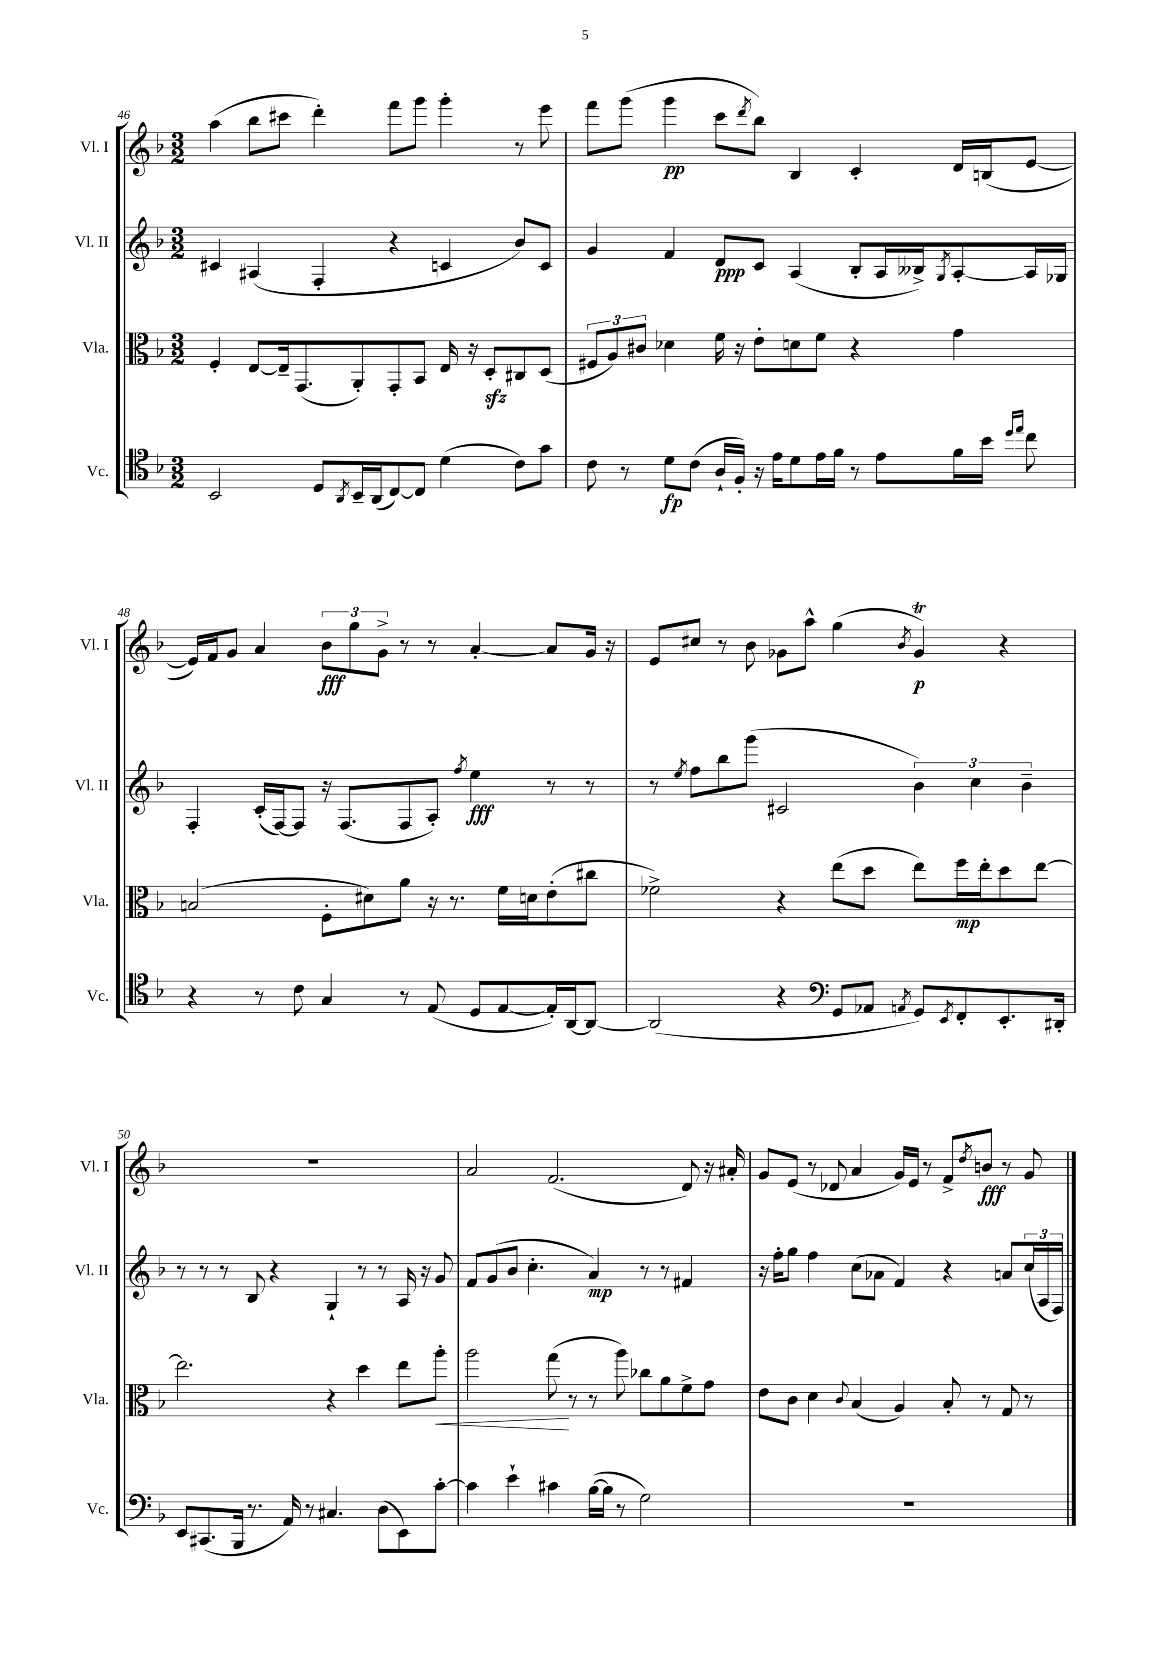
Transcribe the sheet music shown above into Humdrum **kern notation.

**kern	**kern	**kern	**kern
*staff4	*staff3	*staff2	*staff1
*clefC4	*clefC3	*clefG2	*clefG2
*k[b-]	*k[b-]	*k[b-]	*k[b-]
*M3/2	*M3/2	*M3/2	*M3/2
2BB-	4F'	4c#	(4aa
.	[8E	(4A#	8bb-
.	16E~]	.	8ccc#
.	(8.GG	.	.
8D	.	4F'	4ddd')
8qAA	.	.	.
16BB-~	8AA')	.	.
(16AA	.	.	.
[8C)	8GG'	4r	8fff
8C]	8BB-	.	8ggg
(4d	16E	4c	4ggg'
.	16r	.	.
.	8D'	.	.
8c)	8C#	8b-)	8r
8g	(8D	8c	8eee
=	=	=	=
8c	12F#	4g	8fff
.	12A)	.	.
8r	.	.	(8ggg
.	12c#	.	.
8d	4d-	4f	4ggg
(8c	.	.	.
16A`	16f	8d	8ccc
16F')	16r	.	.
.	.	.	8qddd
16r	8e'	8c	8bb-)
16e	.	.	.
8d	8d	(4A	4B-
16e	8f	.	.
16f	.	.	.
8r	4r	8B-'	4c'
8e	.	16A	.
.	.	16B--^)	.
.	.	8qG	.
16f	4g	[8A'	16d
16b-	.	.	(16B
16qqdd	.	.	.
16qqee	.	.	.
8cc	.	16A]	[8e
.	.	16G-	.
=	=	=	=
4r	(2B	4F'	16e])
.	.	.	16f
.	.	.	8g
8r	.	(16c'	4a
.	.	[16F)	.
8c	.	8F]	.
4G	8F'	16r	12b-
.	.	(8.F	.
.	.	.	12gg
.	8d#)	.	.
.	.	.	12g^
8r	8a	8F	8r
(8E	16r	8A')	8r
.	8.r	.	.
.	.	8qff	.
8D	.	4ee	[4a'
[8E	16f	.	.
.	16d	.	.
16E'])	(8e'	8r	8a]
[16AA	.	.	.
8AA_	8cc#	8r	16g
.	.	.	16r
=	=	=	=
(2AA]	2f-^)	8r	8e
.	.	8qee	.
.	.	8ff	8cc#
.	.	8bb-	8r
.	.	(8ggg	8b-
4r	4r	2c#	8g-
.	.	.	8aa^^
*clefF4	*	*	*
8GG	(8ee	.	(4gg
8AA-	8dd	.	.
8qAA	.	.	8qb-
8GG)	8ee)	6b-)	4g-)
8qEE	.	.	.
8FF'	16ff	.	.
.	.	6cc	.
.	16ee'	.	.
8.EE'	8dd	.	4r
.	.	6b-~	.
.	[8ee	.	.
16DD#'	.	.	.
=	=	=	=
8EE	2.ee]	8r	1.r
(8.CC#	.	8r	.
.	.	8r	.
16BBB-	.	.	.
8.r	.	8B-	.
.	.	4r	.
16AA)	.	.	.
8r	.	.	.
4.C#	4r	4G`	.
.	4dd	8r	.
(8D	.	8r	.
8EE)	8ee	16A	.
.	.	16r	.
[8c'	8aa'	8g	.
=	=	=	=
4c]	2aa	8f	2a
.	.	(8g	.
4e`	.	8b-	.
.	.	4.cc'	.
4c#	(8gg	.	(2.f
.	8r	.	.
([16B-	8r	4a)	.
16B-]	.	.	.
8r	8aa)	.	.
2G)	8cc-	8r	.
.	8a	8r	.
.	8f^	4f#	8d)
.	8g	.	16r
.	.	.	16a#'
=	=	=	=
1.r	8e	16r	8g
.	.	16ff'	.
.	8c	8gg	(8e
.	4d	4ff	8r
.	.	.	8d-
.	8qqc	.	.
.	(4B-	(8cc	4a
.	.	8a-	.
.	4A)	4f)	16g)
.	.	.	16e
.	.	.	8r
.	8B-'	4r	8f^
.	.	.	8qdd
.	8r	.	8b
.	8G	8a	8r
.	8r	(24cc	8g
.	.	24A	.
.	.	24F)	.
==	==	==	==
*-	*-	*-	*-
